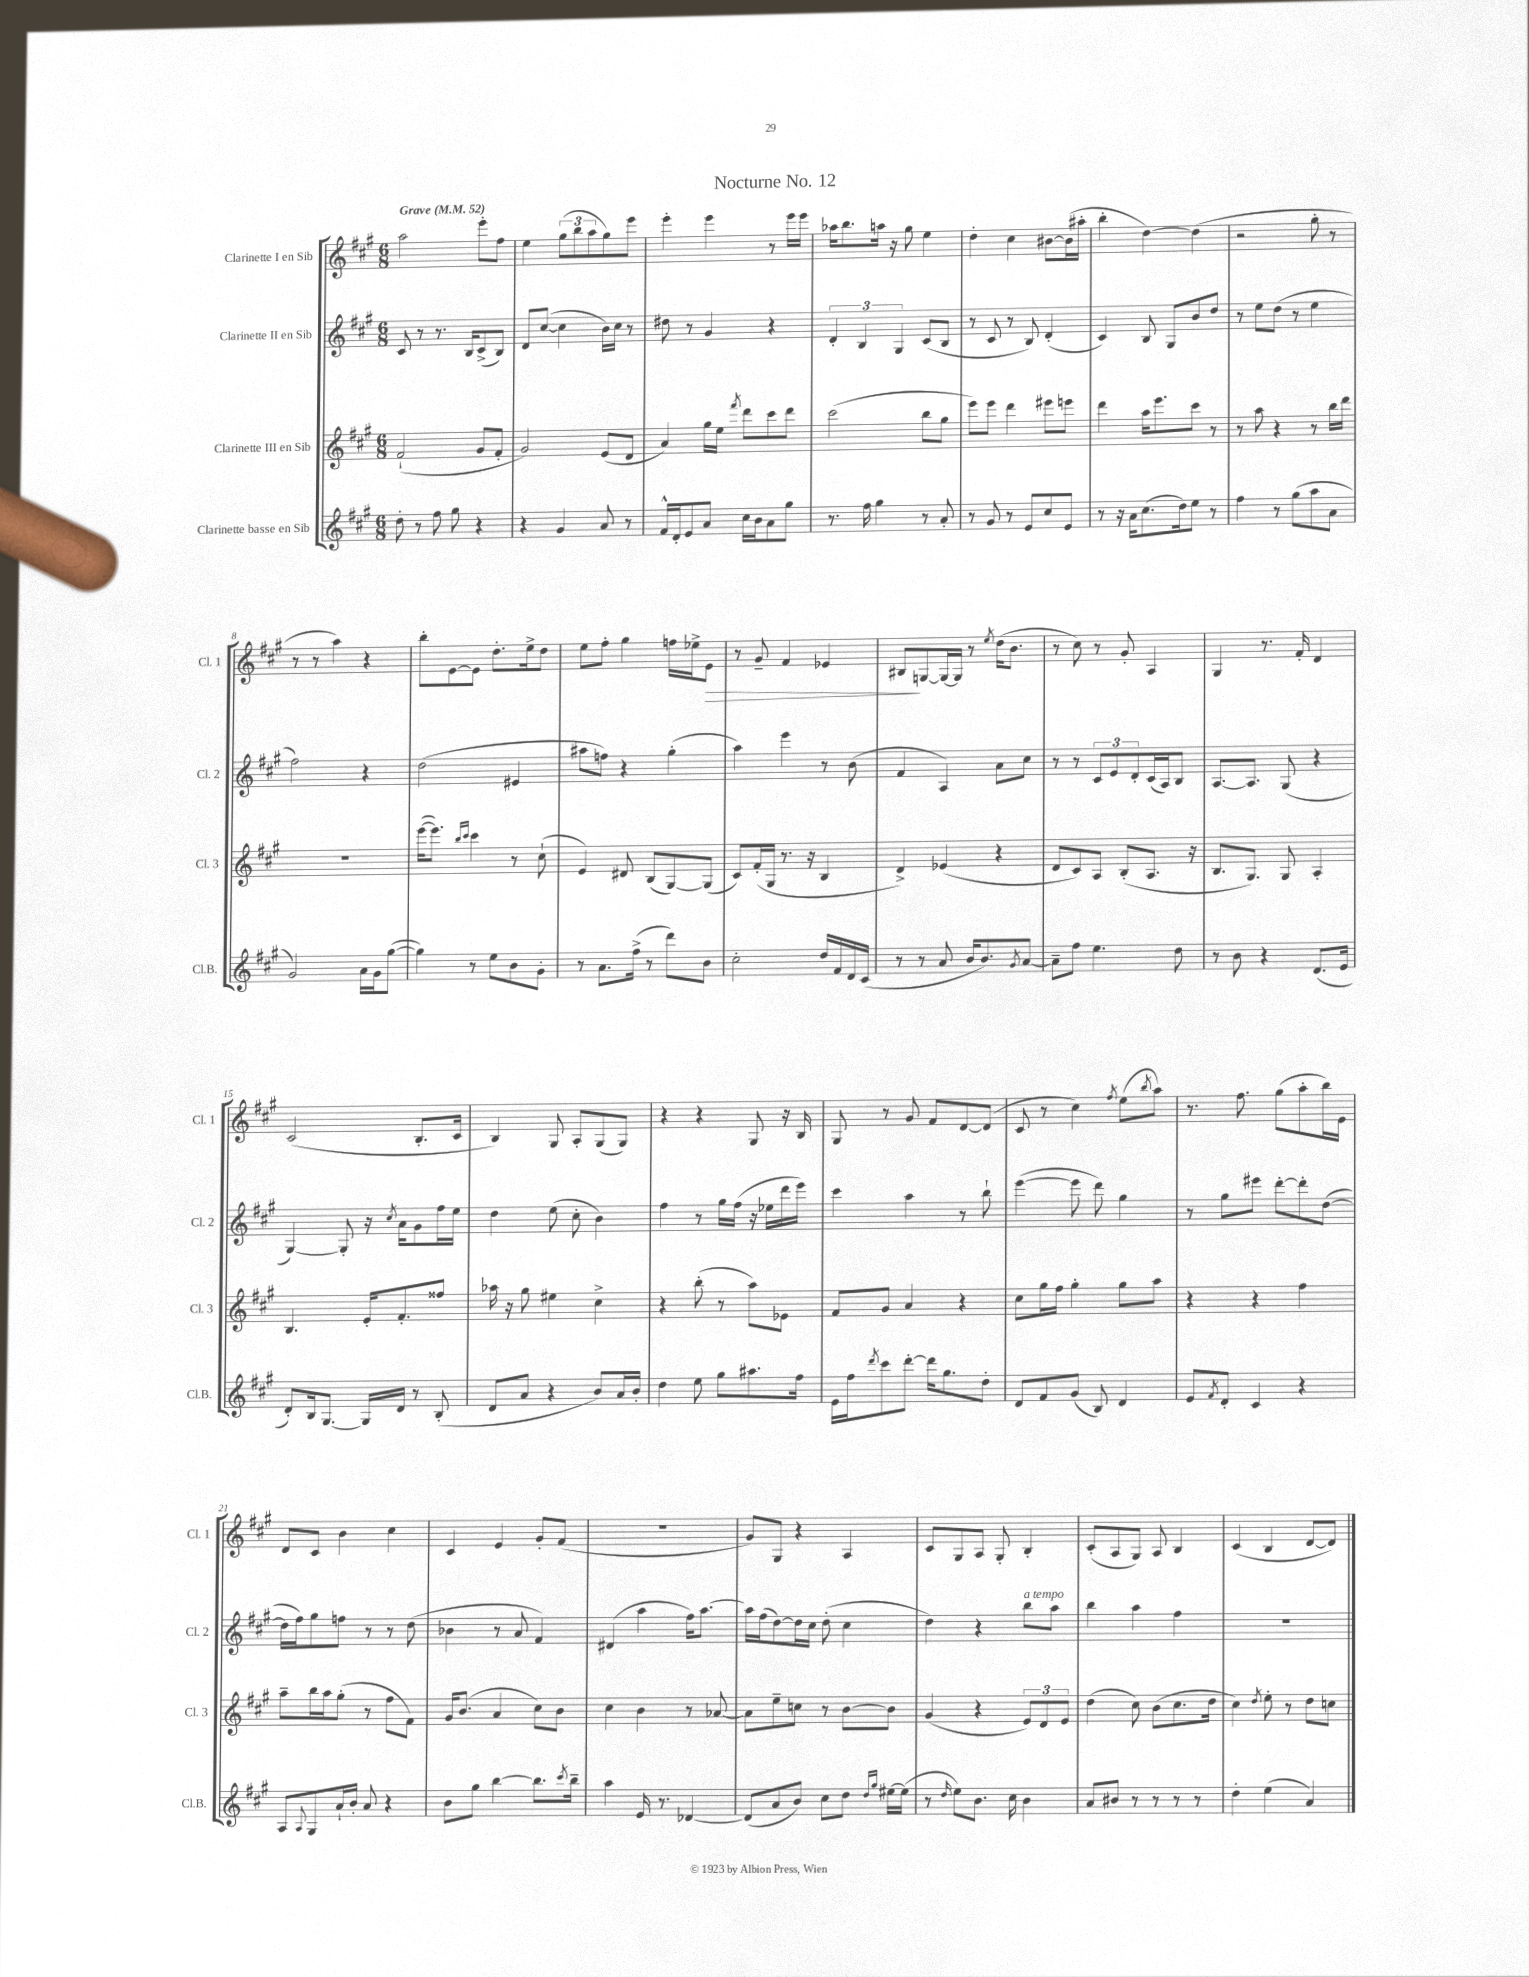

**kern	**kern	**kern	**kern
*staff4	*staff3	*staff2	*staff1
*clefG2	*clefG2	*clefG2	*clefG2
*k[f#c#g#]	*k[f#c#g#]	*k[f#c#g#]	*k[f#c#g#]
*M6/8	*M6/8	*M6/8	*M6/8
*MM52	*MM52	*MM52	*MM52
8dd'	(2f#`	8c#	2aa
8r	.	8r	.
8ff#	.	8.r	.
8gg#	.	.	.
.	.	16B	.
4r	8g#	(8c#^	8eee'
.	8f#'	8B)	8ff#
=	=	=	=
4r	2g#)	8d	4ee
.	.	([8cc#	.
4g#	.	4cc#]	(12gg#
.	.	.	12bb
.	.	.	12aa
8a	(8e	16b)	8gg#)
.	.	16cc#	.
8r	8d	8r	8eee
=	=	=	=
16f#^^	4a)	8dd#	4eee'
16d'	.	.	.
8e	.	8r	.
8a	16gg#	4g#	4eee
.	16ee	.	.
.	8qfff#	.	.
16cc#	8ddd	.	.
16b	.	.	.
8a	8ccc#	4r	8r
8gg#	8ddd	.	16eee
.	.	.	16eee
=	=	=	=
8.r	(2ccc#	6d'	16aa-
.	.	.	8.bb
.	.	6B	.
16ff#	.	.	.
4gg#	.	.	16aa
.	.	.	16r
.	.	6G#	.
.	.	.	8gg#
8r	8bb	(8c#	4ee
8a'	8gg#	8B	.
=	=	=	=
8r	8eee)	8r	4dd'
8g#	8eee	8c#	.
8r	4ddd	8r	4cc#
8e	.	8B)	.
8cc#	8eee#	(4d'	[8b#
8e	8eee	.	(16b#]
.	.	.	16aa#'
=	=	=	=
8r	4ddd	4c#)	4bb'
16r	.	.	.
16a	.	.	.
(8.cc#	16aa	8B	[4dd)
.	8.eee	.	.
.	.	8G#	.
16dd)	.	.	.
8ee	8ccc#	8b	(4dd]
8r	8r	8dd	.
=	=	=	=
4ff#	8r	8r	2r
.	8aa	8ee	.
8r	4r	(8dd	.
(8gg#	.	8r	.
8aa	8r	4ee	8gg#'
8a	16bb	.	8r
.	16ddd	.	.
=	=	=	=
2g#)	2.r	2ff#)	8r
.	.	.	8r
.	.	.	4aa)
16a	.	4r	4r
16g#	.	.	.
([8gg#	.	.	.
=	=	=	=
4gg#])	([16eee	(2dd	8bb'
.	8.eee])	.	.
.	.	.	[8e
.	16qqbb	.	.
.	16qqccc#	.	.
8r	4ccc#	.	8e]
8ee	.	.	8.dd'
8b	8r	4e#	.
.	.	.	16ee^
8g#'	(8cc#`	.	8dd
=	=	=	=
8r	4e)	8aa#	8ee
8.a	.	8ff)	8ff#'
.	8d#	4r	4gg#
(16ff#^	.	.	.
8r	(8B	.	.
8ddd)	[8G#)	(4gg#'	16ff
.	.	.	16ee-^
8b	(8G#]	.	8e
=	=	=	=
2cc#'	8c#)	4aa)	8r
.	(16f#'	.	8g#~
.	16G#	.	.
.	8.r	4eee	4f#
.	16r	.	.
16dd	4B	8r	4e-
16f#	.	.	.
16d	.	(8b	.
(16c#	.	.	.
=	=	=	=
8r	4d^)	4f#	8B#
8r	.	.	[8G
8a	(4e-	4A)	16G_
.	.	.	16G]
16b	.	.	8r
8.b)	.	.	.
.	.	.	8qee
.	4r	8a	(16dd
.	.	.	8.b
8qg#	.	.	.
[8a	.	8cc#	.
=	=	=	=
8a~]	8d	8r	8r
8ff#	8c#)	8r	8cc#)
4.ee	8A	12c#	8r
.	.	12e	.
.	(8B'	.	8g#'
.	.	12d'	.
.	8.A	(16c#	4A
.	.	16A)	.
8dd	.	8B	.
.	16r	.	.
=	=	=	=
8r	8.B	[8.A	4G#
8b	.	.	.
.	8.G#)	8.A]	.
4r	.	.	8.r
.	8G#	(8G#	.
.	.	.	16f#'
(8.d	4A'	4r	4d
16e	.	.	.
=	=	=	=
8d')	4.B	[4G#)	(2c#
16B	.	.	.
[8.G#	.	.	.
.	.	8G#']	.
16G#]	16e'	16r	.
.	.	8qcc#	.
16d	8.f#'	16a	.
8r	.	8g#	8.B'
(8B'	8ff##	16ff#	.
.	.	16ee	16c#
=	=	=	=
8d	16aa-	4dd	4B)
.	16r	.	.
8a	8gg#	.	.
4r	4ee#	(8ee	8G#
.	.	8cc#'	8A'
8b)	4cc#^	4b)	(8G#
16a	.	.	8G#)
16b'	.	.	.
=	=	=	=
4dd	4r	4ff#	4r
8ee	(8bb'	8r	4r
8gg#	8r	16gg#	.
.	.	(16ff#	.
8.aa#	8aa)	16r	8G#
.	.	16ee-	.
.	8e-	16ddd	16r
16ff#	.	16eee)	16B
=	=	=	=
16e	8f#	4ccc#	8G#
16ff#	.	.	.
8qddd	.	.	.
8ccc#	8g#	.	8r
[8ddd'	4a	4aa	8g#
16ddd]	.	.	8f#
8.gg#	.	.	.
.	4r	8r	[8d
8dd'	.	8bb`	(8d]
=	=	=	=
8d	8cc#	([4eee	8c#
8f#	16gg#	.	8r
.	16ff#	.	.
(8g#	4gg#'	8eee]	4cc#)
8B)	.	8ddd)	.
.	.	.	8qff#
4d	8gg#	4gg#	(8ee
.	.	.	8qbb
.	8aa	.	8aa)
=	=	=	=
8e	4r	8r	8.r
8qf#	.	.	.
8d'	.	8gg#	.
.	.	.	8.ff#
4c#	4r	8eee#	.
.	.	[8ddd'	(8gg#
4r	4ff#	8ddd']	8aa'
.	.	([8dd	16bb)
.	.	.	16e
=	=	=	=
8A	8aa~	16dd]	8d
.	.	16ff#)	.
8qqA	.	.	.
8G#	16bb	8gg#	8c#
.	16aa	.	.
16a`	(8gg#'	8ff	4b
16b'	.	.	.
8a	8r	8r	.
4r	8ff#	8r	4cc#
.	8f#)	(8dd	.
=	=	=	=
8b	16g#	4b-	4c#
.	(8.b	.	.
8gg#	.	.	.
[4bb	4a	8r	4e
.	.	8a	.
8.bb]	8cc#)	4f#)	8g#'
.	8b	.	(8f#
8qccc#	.	.	.
16bb~	.	.	.
=	=	=	=
4aa	4cc#	(4d#	2.r
16e	4b	4aa	.
8.r	.	.	.
[4d-	8r	16ff#)	.
.	.	[8.aa	.
.	[8a-	.	.
=	=	=	=
(8d-]	8a-]	16aa]	8g#)
.	.	(16ff#	.
8a	8ee~	[8dd)	8G#
8b)	8cc	16dd]	4r
.	.	16cc#	.
8cc#	8r	(8dd'	.
8dd	[8b	4cc#	4A
16qqdd	.	.	.
16qqgg#	.	.	.
[16ee#	8b]	.	.
(16ee#]	.	.	.
=	=	=	=
8r	(4g#	4dd)	8c#
16qqdd	.	.	.
8ee)	.	.	8G#
8.b	4r	4r	8A
.	.	.	8G#'
16cc#	.	.	.
4b	12e)	8bb	4B'
.	12d	.	.
.	.	8aa	.
.	12e	.	.
=	=	=	=
8a	(4dd	4bb	(8c#'
8b#	.	.	8A
8r	8cc#)	4aa	8G#)
8r	(8b	.	8A
8r	8.cc#	4ff#	4B
8r	.	.	.
.	16dd	.	.
=	=	=	=
4dd'	4cc#)	2.r	(4c#
.	8qdd	.	.
(4ee	8ee'	.	4B
.	8r	.	.
4a)	8dd	.	[8d
.	8cc	.	8d])
==	==	==	==
*-	*-	*-	*-
